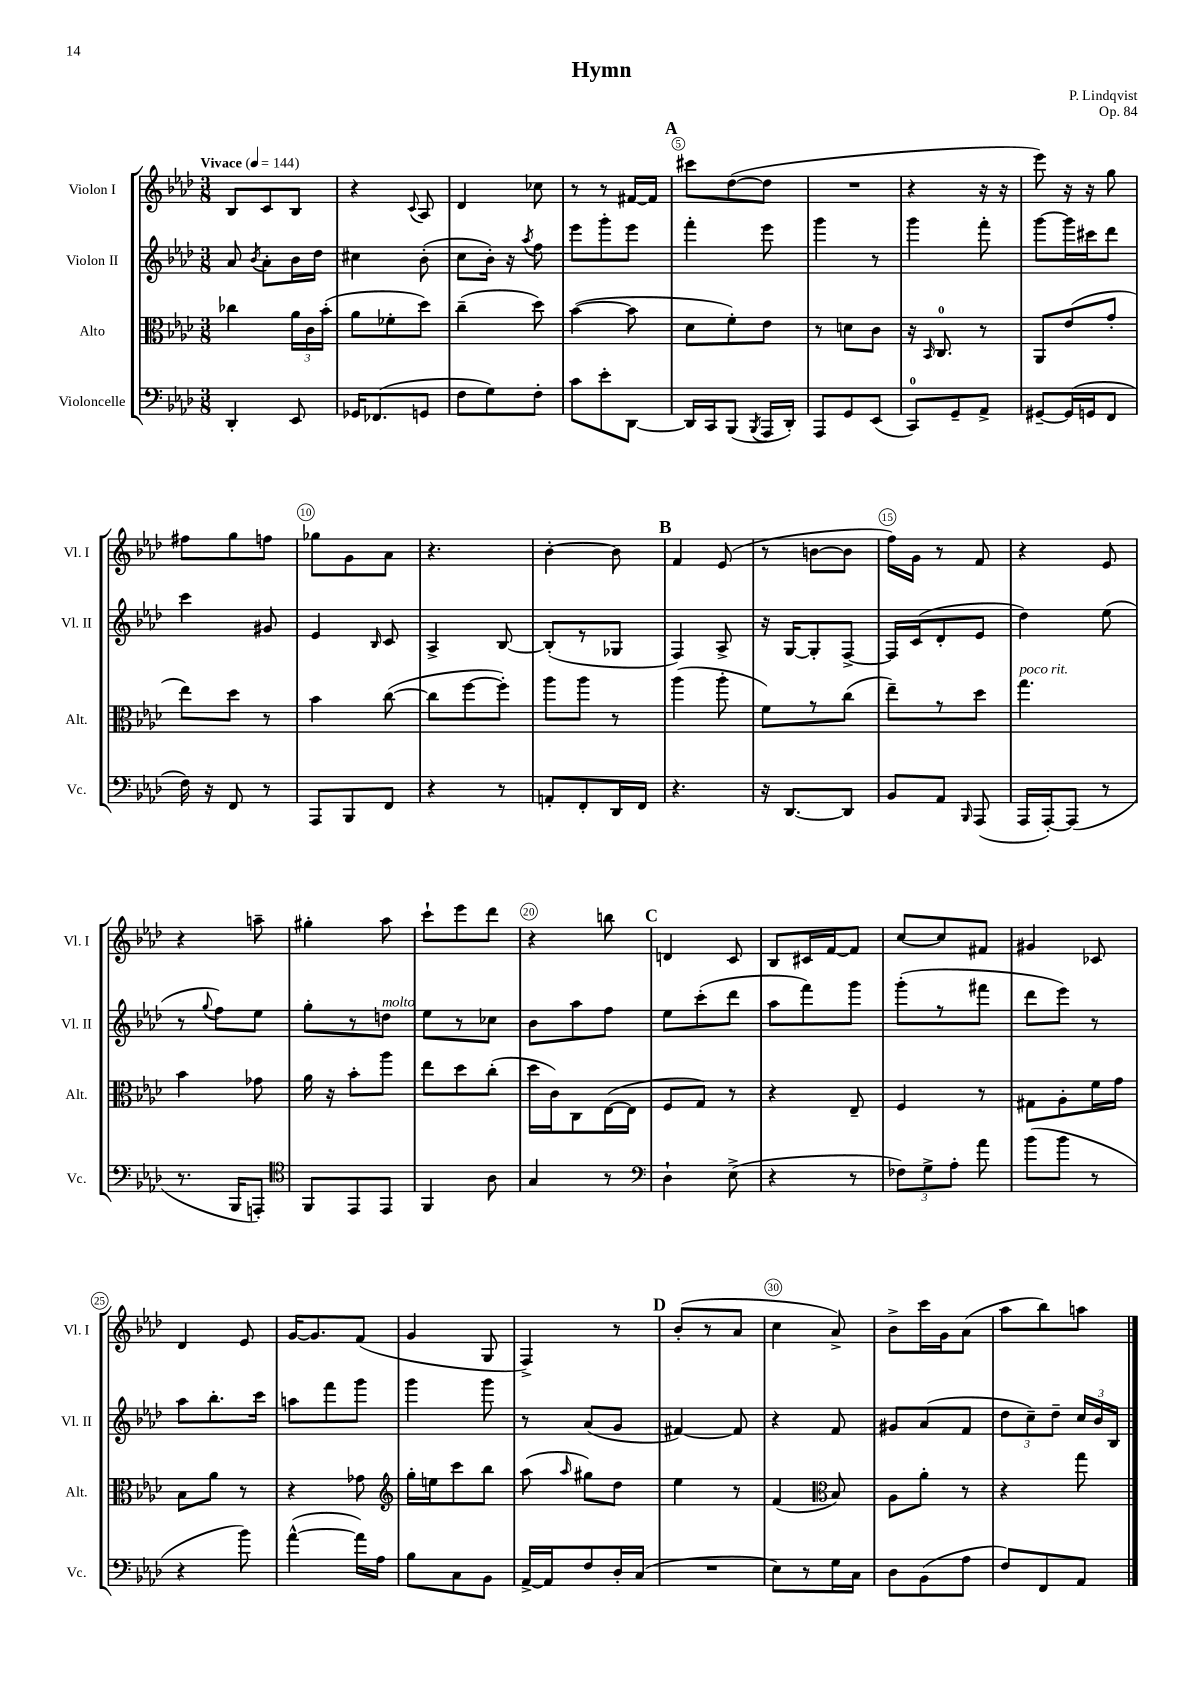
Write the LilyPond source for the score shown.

\header { title = "Hymn" composer = "P. Lindqvist" opus = "Op. 84" }
<<
\new StaffGroup <<
\new Staff = "s0" \with { instrumentName = "Violon I" shortInstrumentName = "Vl. I" } {
    \clef treble \key aes \major \numericTimeSignature \time 3/8 \tempo "Vivace" 4 = 144
    \autoBeamOff bes8[ c'8 bes8] |
    r4 \appoggiatura { c'8 } aes8 |
    des'4 ces''8 |
    r8 r8 fis'16[~ fis'16] |
    \mark \markup { \bold "A" } cis'''8[ des''8~( des''8] |
    R4. |
    r4 r16 r16 |
    ees'''8) r16 r16 g''8 |
    fis''8[ g''8 f''8] |
    ges''8[ g'8 aes'8] |
    r4. |
    bes'4~-. bes'8 |
    \mark \markup { \bold "B" } f'4 ees'8( |
    r8 b'8[~ b'8] |
    f''16[) g'16] r8 f'8 |
    r4 ees'8 |
    r4 a''8-- |
    gis''4-. aes''8 |
    c'''8[-! ees'''8 des'''8] |
    r4 b''8 |
    \mark \markup { \bold "C" } d'4 c'8 |
    bes8[ cis'16 f'16~ f'8] |
    c''8[~ c''8 fis'8] |
    gis'4 ces'8 |
    des'4 ees'8 |
    g'16[~ g'8. f'8]( |
    g'4 g8 |
    f4->) r8 |
    \mark \markup { \bold "D" } bes'8[-.( r8 aes'8] |
    c''4 aes'8->) |
    bes'8[-> c'''16 g'16 aes'8]( |
    aes''8[ bes''8) a''8] \bar "|." |
}
\new Staff = "s1" \with { instrumentName = "Violon II" shortInstrumentName = "Vl. II" } {
    \clef treble \key aes \major \numericTimeSignature \time 3/8
    \autoBeamOff aes'8 \acciaccatura { bes'8 } aes'8[-. bes'16 des''16] |
    cis''4 bes'8-.( |
    c''8[ bes'16]-.) r16 \acciaccatura { aes''8 } f''8 |
    ees'''8[ g'''8-. ees'''8] |
    \mark \markup { \bold "A" } f'''4-. ees'''8 |
    g'''4 r8 |
    g'''4 f'''8-. |
    g'''8[~ g'''16 cis'''16 des'''8] |
    c'''4 gis'8 |
    ees'4 \grace { bes16 } c'8 |
    aes4-> bes8~ |
    bes8[-.( r8 ges8] |
    \mark \markup { \bold "B" } f4) aes8-> |
    r16 g16[~ g8-. f8]~-> |
    f16[ c'16( des'8-. ees'8] |
    des''4) ees''8( |
    r8 \appoggiatura { g''8 } f''8[) ees''8] |
    g''8[-. r8 d''8]^\markup { \italic "molto" } |
    ees''8[ r8 ces''8] |
    bes'8[ aes''8 f''8] |
    \mark \markup { \bold "C" } ees''8[ c'''8-.( des'''8] |
    aes''8[ f'''8) g'''8] |
    g'''8[-.( r8 fis'''8] |
    des'''8[ ees'''8]) r8 |
    aes''8[ bes''8.-. c'''16] |
    a''8[ f'''8 g'''8] |
    g'''4 g'''8 |
    r8 aes'8[( g'8] |
    \mark \markup { \bold "D" } fis'4~) fis'8 |
    r4 f'8 |
    gis'8[ aes'8( f'8] |
    \tuplet 3/2 { des''8[ c''8--) des''8]-- } \tuplet 3/2 { c''16[ bes'16 bes16] } \bar "|." |
}
\new Staff = "s2" \with { instrumentName = "Alto" shortInstrumentName = "Alt." } {
    \clef alto \key aes \major \numericTimeSignature \time 3/8
    \autoBeamOff ces''4 \tuplet 3/2 { aes'16[ c'16 bes'16]-.( } |
    aes'8[ fes'8-. des''8]) |
    c''4--( des''8) |
    bes'4~( bes'8 |
    \mark \markup { \bold "A" } des'8[ f'8-.) ees'8] |
    r8 d'8[ c'8] |
    r16 \grace { bes,16 } c8.-0 r8 |
    aes,8[ ees'8( g'8]-. |
    ees''8[) des''8] r8 |
    bes'4 c''8~( |
    c''8[ f''8~ f''8]-.) |
    aes''8[ aes''8] r8 |
    \mark \markup { \bold "B" } aes''4( aes''8-. |
    f'8[) r8 c''8]( |
    ees''8[--) r8 des''8] |
    g''4.^\markup { \italic "poco rit." } |
    bes'4 ges'8 |
    aes'16 r16 bes'8[-. aes''8] |
    ees''8[ des''8 c''8]-.( |
    des''16[ c'16) c8 ees16~( ees16] |
    \mark \markup { \bold "C" } f8[ g8]) r8 |
    r4 ees8-- |
    f4 r8 |
    gis8[ aes8-. f'16 g'16] |
    bes8[ aes'8] r8 |
    r4 ges'8 |
    \clef treble g''16[-. e''16 c'''8 bes''8] |
    aes''8( \grace { aes''16 } gis''8[) des''8] |
    \mark \markup { \bold "D" } ees''4 r8 |
    f'4( \clef alto bes8) |
    aes8[ aes'8]-. r8 |
    r4 g''8 \bar "|." |
}
\new Staff = "s3" \with { instrumentName = "Violoncelle" shortInstrumentName = "Vc." } {
    \clef bass \key aes \major \numericTimeSignature \time 3/8
    \autoBeamOff des,4-. ees,8 |
    ges,16[ fes,8.( g,8] |
    f8[ g8) f8]-. |
    c'8[ ees'8-. des,8]~ |
    \mark \markup { \bold "A" } des,16[ c,16 bes,,8]( \acciaccatura { bes,,8 } aes,,16[ des,16]-.) |
    aes,,8[ g,8 ees,8]( |
    c,8[-0) g,8-- aes,8]-> |
    gis,8[~-- gis,16( g,16 f,8] |
    f16) r16 f,8 r8 |
    aes,,8[ bes,,8 f,8] |
    r4 r8 |
    a,8[-. f,8-. des,16 f,16] |
    \mark \markup { \bold "B" } r4. |
    r16 des,8.[~ des,8] |
    bes,8[ aes,8] \grace { bes,,16 } aes,,8( |
    aes,,16[ aes,,16~-.) aes,,8]( r8 |
    r8. bes,,16[ a,,8]-.) |
    \clef tenor f,8[ ees,8 ees,8] |
    f,4 aes8 |
    g4 r8 |
    \mark \markup { \bold "C" } \clef bass des4-! ees8->( |
    r4 r8 |
    \tuplet 3/2 { fes8[) g8-> aes8]-. } aes'8 |
    bes'8[( bes'8] r8 |
    r4 bes'8) |
    aes'4~-^( aes'16[) aes16] |
    bes8[ c8 bes,8] |
    aes,16[~-> aes,16 f8 des16-. c16]( |
    \mark \markup { \bold "D" } R4. |
    ees8[) r8 g16 c16] |
    des8[ bes,8( aes8] |
    f8[) f,8 aes,8] \bar "|." |
}
>>
>>
\layout { \context { \Score \override BarNumber.break-visibility = ##(#f #t #t) barNumberVisibility = #(every-nth-bar-number-visible 5) \override BarNumber.stencil = #(make-stencil-circler 0.1 0.3 ly:text-interface::print) } }
